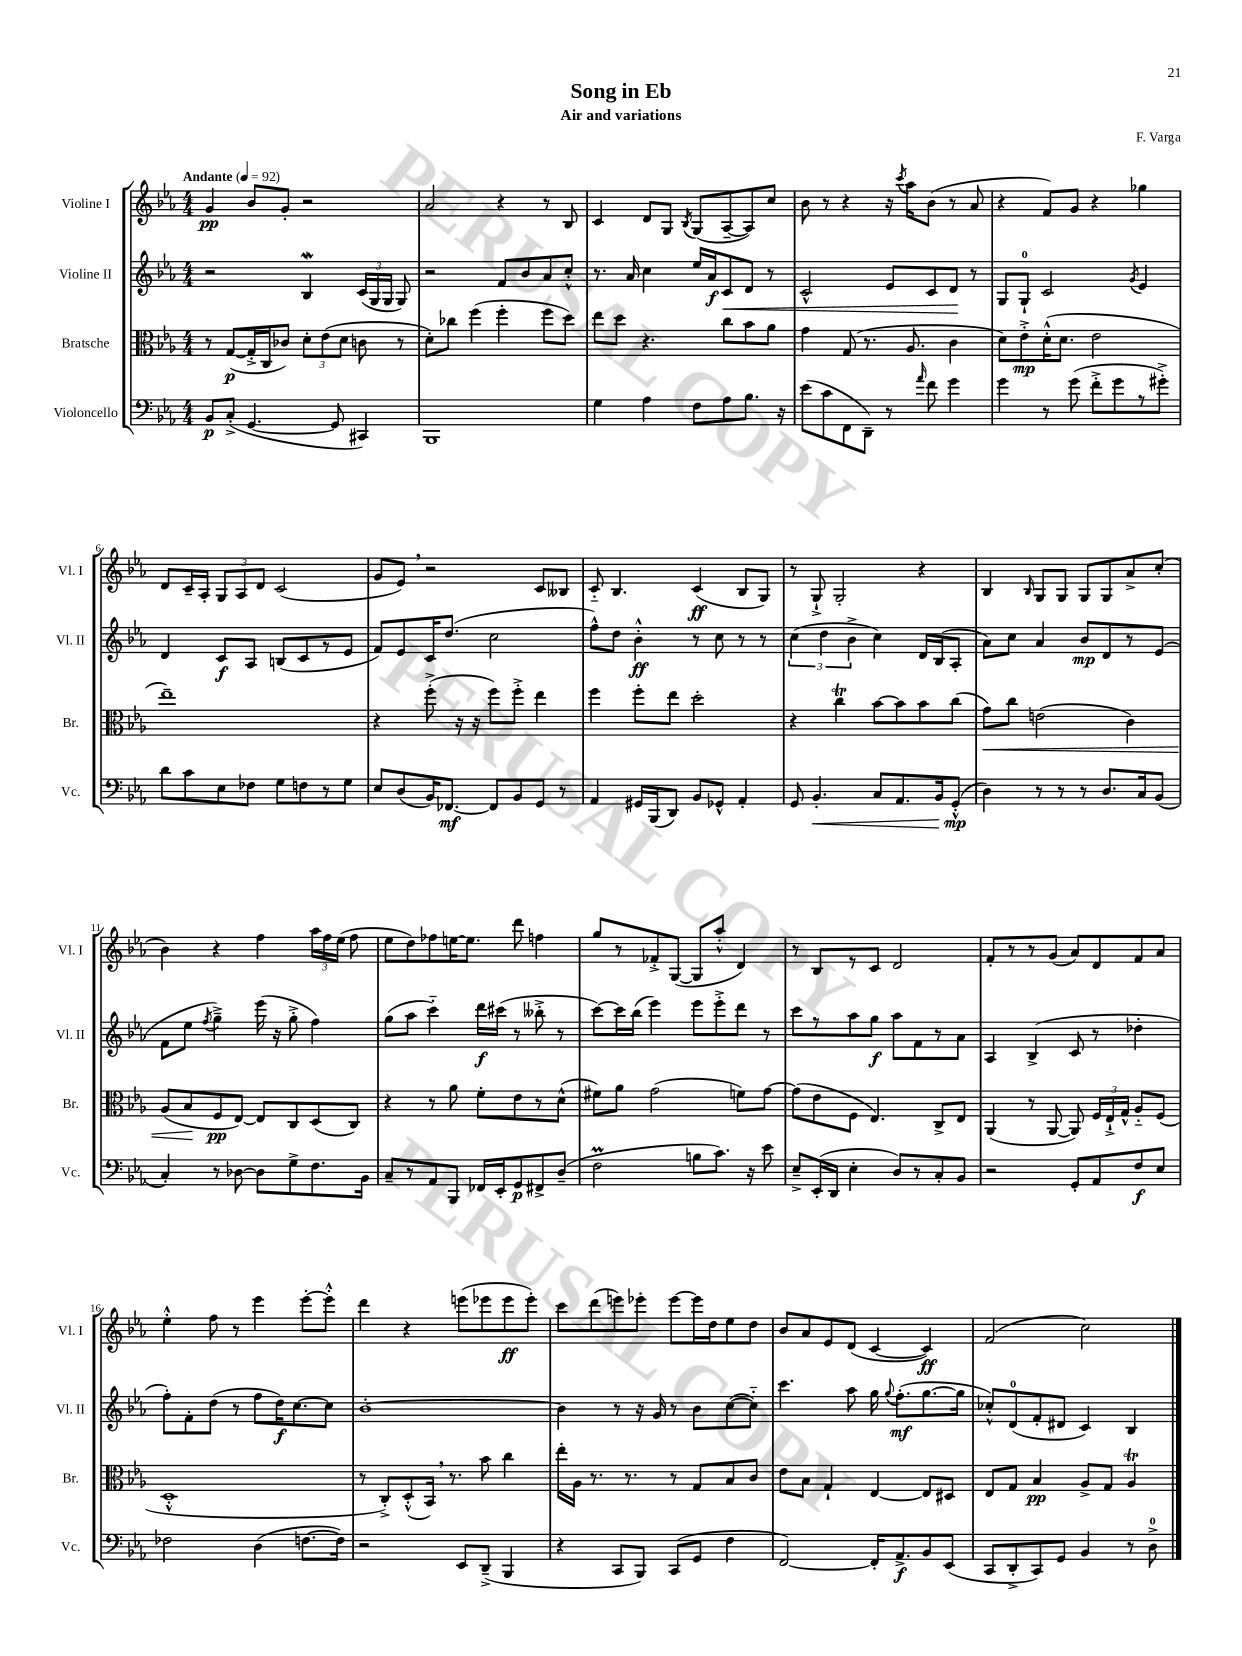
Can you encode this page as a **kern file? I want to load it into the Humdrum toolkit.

**kern	**dynam	**kern	**dynam	**kern	**dynam	**kern	**dynam
*part4	*part4	*part3	*part3	*part2	*part2	*part1	*part1
*staff4	*staff4	*staff3	*staff3	*staff2	*staff2	*staff1	*staff1
*I"Violoncello	*	*I"Bratsche	*	*I"Violine II	*	*I"Violine I	*
*I'Vc.	*	*I'Br.	*	*I'Vl. II	*	*I'Vl. I	*
*clefF4	*	*clefC3	*	*clefG2	*	*clefG2	*
*k[b-e-a-]	*	*k[b-e-a-]	*	*k[b-e-a-]	*	*k[b-e-a-]	*
*M4/4	*	*M4/4	*	*M4/4	*	*M4/4	*
*MM92	*	*MM92	*	*MM92	*	*MM92	*
=1	=1	=1	=1	=1	=1	=1	=1
!	!	!	!	!	!	!LO:TX:a:B:t=Andante	!
8BB-/L	p	8r	.	2r	.	4g/	pp
(8C'^/J	.	([8G/L	p	.	.	.	.
[4.GG/	.	16G'^/L]	.	.	.	8b-/L	.
.	.	16C/J	.	.	.	.	.
.	.	8c-X/J)	.	.	.	8g'/J	.
.	.	12d'\L	.	4B-W/	.	2r	.
.	.	(12e-\	.	.	.	.	.
8GG/]	.	.	.	.	.	.	.
.	.	12d\J	.	.	.	.	.
4CC#X/)	.	8cn\	.	(24c/LL	.	.	.
.	.	.	.	24G/	.	.	.
.	.	.	.	24G/JJ	.	.	.
.	.	8r	.	8G/)	.	.	.
=2	=2	=2	=2	=2	=2	=2	=2
1BBB-	.	8d'\L)	.	2r	.	2a-/	.
.	.	8cc-X\J	.	.	.	.	.
.	.	(4ff\	.	.	.	.	.
.	.	4ff'\	.	8f/L	.	4r	.
.	.	.	.	8b-/	.	.	.
.	.	8ff\L	.	8a-/	.	8r	.
.	.	8dd\J)	.	8cc'^^/J	.	8B-/	.
=3	=3	=3	=3	=3	=3	=3	=3
4G\	.	8ee-\L	.	8.r	.	4c/	.
.	.	8dd\J	.	.	.	.	.
.	.	.	.	16a-/	.	.	.
4A-\	.	4.r	.	4cc\	.	8d/L	.
.	.	.	.	.	.	8G/J	.
.	.	.	.	.	.	8qB-/	.
8F\L	.	.	.	16ee-/LL	.	(8G/L	.
.	.	.	.	16a-/J	f	.	.
!	!	!	!	!	!LO:HP:b	!	!
8A-\	.	8cc\L	.	8c/	<	[8A-~/	.
8.B-\J	.	8b-\	.	8d/J	.	8A-/])	.
.	.	8a-\J	.	8r	.	8cc/J	.
16r	.	.	.	.	.	.	.
=4	=4	=4	=4	=4	=4	=4	=4
(8e-\L	.	4g\	.	2c^^/	.	8b-\	.
8c\	.	.	.	.	.	8r	.
8FF\	.	(8G/	.	.	.	4r	.
8DD~\J)	.	8.r	.	.	.	.	.
8r	.	.	.	8e-/L	.	16r	.
.	.	.	.	.	.	8qccc/	.
.	.	8.A-/	.	.	.	16aa-\KL	.
16qqa-/	.	.	.	.	.	.	.
8f\	.	.	.	8c/	.	(8b-\J	.
4g\	.	4c\	.	8d/J	.	8r	.
.	.	.	.	8r	[	8a-/	.
=5	=5	=5	=5	=5	=5	=5	=5
4g\	.	8d\L)	.	8G/L	.	4r	.
.	.	8e-'^\	mp	8G`/J	.	.	.
8r	.	(16d'^^\K	.	2c/	.	8f/L)	.
.	.	8.d\J	.	.	.	.	.
(8g\	.	.	.	.	.	8g/J	.
8f'^\L	.	2e-\	.	.	.	4r	.
8g\	.	.	.	.	.	.	.
.	.	.	.	8qg/	.	.	.
8r	.	.	.	4e-/	.	4gg-X\	.
8g#X'^\J)	.	.	.	.	.	.	.
!!LO:LB:g=z
=6	=6	=6	=6	=6	=6	=6	=6
8d\L	.	1ee-~)	.	4d/	.	8d/L	.
8c\	.	.	.	.	.	16c~/L	.
.	.	.	.	.	.	16A-'/JJ	.
8E-\	.	.	.	8c/L	f	12G/L	.
.	.	.	.	.	.	12A-/	.
8F-X\J	.	.	.	8A-/J	.	.	.
.	.	.	.	.	.	12d/J	.
8G\L	.	.	.	(8Bn/L	.	(2c/	.
8Fn\	.	.	.	8c/	.	.	.
8r	.	.	.	8r	.	.	.
8G\J	.	.	.	8e-/J	.	.	.
=7	=7	=7	=7	=7	=7	=7	=7
8E-/L	.	4r	.	8f/L)	.	8g/L	.
(8D/	.	.	.	8e-/	.	8e-,/J)	.
16BB-/K)	.	(8ff'^\	.	16c/K	.	2r	.
[8.FF-X/J	mf	.	.	(8.dd/J	.	.	.
.	.	16r	.	.	.	.	.
.	.	16r	.	.	.	.	.
8FF-/L]	.	8ff\L)	.	2cc\	.	.	.
8BB-/	.	8ff'^\J	.	.	.	.	.
8GG/J	.	4ee-\	.	.	.	8c/L	.
8r	.	.	.	.	.	8B--X/J	.
=8	=8	=8	=8	=8	=8	=8	=8
4AA-/	.	4ff\	.	8ff^^\L)	.	8c/	.
.	.	.	.	8dd\J	.	4.B-/	.
16GG#X/LL	.	8ff'\L	.	4b-'^^\	ff	.	.
(16BBB-/J	.	.	.	.	.	.	.
8DD/J)	.	8ee-\J	.	.	.	.	.
8BB-/L	.	2dd'\	.	8r	.	(4c/	ff
8GG-X^^/J	.	.	.	8cc\	.	.	.
4AA-'/	.	.	.	8r	.	8B-/L	.
.	.	.	.	8r	.	8G/J)	.
=9	=9	=9	=9	=9	=9	=9	=9
8GG/	.	4r	.	(6cc\	.	8r	.
!	!LO:HP:b	!	!	!	!	!	!
4.BB-'/	<	.	.	.	.	8G`^/	.
.	.	.	.	6dd\	.	.	.
.	.	4ccT\	.	.	.	2G'/	.
.	.	.	.	6b-^\	.	.	.
8C/L	.	[8b-\L	.	4cc\)	.	.	.
8.AA-/	.	8b-\]	.	.	.	.	.
.	.	8b-\	.	16d/LL	.	4r	.
16BB-/k	.	.	.	(16B-/J	.	.	.
(8GG'^^/J	mp	(8cc\J	.	8A-'/J	.	.	.
.	[	.	.	.	.	.	.
=10	=10	=10	=10	=10	=10	=10	=10
!	!	!	!LO:HP:b	!	!	!	!
4D\)	.	8g\L)	<	8a-\L)	.	4B-/	.
.	.	8cc\J	.	8cc\J	.	.	.
.	.	.	.	.	.	16qqB-/	.
8r	.	(2en\	.	4a-/	.	8G/L	.
8r	.	.	.	.	.	8G/J	.
8r	.	.	.	8b-/L	mp	8G/L	.
8.D/L	.	.	.	8d/	.	8G/	.
.	.	4c\)	.	8r	.	8a-^/	.
16C/k	.	.	.	.	.	.	.
(8BB-/J	.	.	.	(8e-/J	.	(8cc'/J	.
!!LO:LB:g=z
=11	=11	=11	=11	=11	=11	=11	=11
4C'/)	.	(8A-/L	.	8f\L	.	4b-\)	.
.	.	8B-/	.	8ee-\J	.	.	.
.	.	.	.	8qff/	.	.	.
8r	.	8F/	[ pp	4gg~^\)	.	4r	.
[8D-X\	.	[8E-/J)	.	.	.	.	.
8D-\L]	.	8E-/L]	.	(16eee-\	.	4ff\	.
.	.	.	.	16r	.	.	.
8G^\	.	8C/	.	8gg'^\	.	.	.
8.F\	.	(8D/	.	4ff\)	.	24aa-\LL	.
.	.	.	.	.	.	24ff\	.
.	.	.	.	.	.	(24ee-\JJ	.
.	.	8C/J)	.	.	.	8ff\	.
16BB-\Jk	.	.	.	.	.	.	.
=12	=12	=12	=12	=12	=12	=12	=12
8C~/L	.	4r	.	(8gg\L	.	8ee-\L	.
8r	.	.	.	8aa-\J	.	8dd\)	.
8AA-/	.	8r	.	4ccc\)	.	8ff-X\	.
8BBB-/J	.	8a-\	.	.	.	[16een\K	.
.	.	.	.	.	.	8.ee\J]	.
16FF-X/LL	.	8f'\L	.	16ddd\LL	f	.	.
16EE-'/J	.	.	.	(16ccc#X\JJ	.	.	.
8GG/	p	8e-\	.	8r	.	8ddd\	.
8FF#X^/	.	8r	.	8bb--X'^\	.	4ffn\	.
(8D~/J	.	(8d^^\J	.	8r	.	.	.
=13	=13	=13	=13	=13	=13	=13	=13
2FM\	.	8f#X\L)	.	[8ccc\L)	.	8gg/L	.
.	.	8a-\J	.	16ccc\L]	.	8r	.
.	.	.	.	(16bb-\JJ	.	.	.
.	.	(2g\	.	4eee-\)	.	8f-X'^/	.
.	.	.	.	.	.	([8G/J	.
8Bn\L	.	.	.	8eee-\L	.	8G/L]	.
8.c\J)	.	.	.	8eee-'^\	.	8aa-'^^/J	.
.	.	8fn\L)	.	8ddd\J	.	4d/)	.
16r	.	.	.	.	.	.	.
8e-\	.	[8g\J	.	8r	.	.	.
=14	=14	=14	=14	=14	=14	=14	=14
8E-~^/L	.	(8g\L]	.	8ccc\L	.	8r	.
(16EE-'/L	.	8e-\	.	8r	.	8B-/L	.
16DD/JJ	.	.	.	.	.	.	.
4E-'\	.	8F\J	.	8aa-\	.	8r	.
.	.	4.E-/)	.	8gg\J	f	8c/J	.
8D/L)	.	.	.	8aa-\L	.	2d/	.
8r	.	.	.	8f\	.	.	.
8C'/	.	8C^/L	.	8r	.	.	.
8BB-/J	.	8E-/J	.	8a-\J	.	.	.
=15	=15	=15	=15	=15	=15	=15	=15
2r	.	(4AA-/	.	4A-/	.	8f'/L	.
.	.	.	.	.	.	8r	.
.	.	8r	.	(4B-^/	.	8r	.
.	.	[8AA-/	.	.	.	(8g/J	.
8GG'/L	.	8AA-/])	.	8c/	.	8a-/L)	.
8AA-/	.	24F/LL	.	8r	.	8d/	.
.	.	24E-`^/	.	.	.	.	.
.	.	24G^^/JJ	.	.	.	.	.
8F/	f	8A-/L	.	4dd-X'\	.	8f/	.
8E-/J	.	(8F/J	.	.	.	8a-/J	.
!!LO:LB:g=z
=16	=16	=16	=16	=16	=16	=16	=16
2F-X\	.	1D'^^	.	8ff'\L)	.	4ee-'^^\	.
.	.	.	.	8f'\	.	.	.
.	.	.	.	(8dd\J	.	8ff\	.
.	.	.	.	8r	.	8r	.
(4D\	.	.	.	8ff\L	.	4eee-\	.
.	.	.	.	16dd\K)	f	.	.
.	.	.	.	[8.cc\	.	.	.
[8.Fn\L	.	.	.	.	.	[8eee-'\L	.
.	.	.	.	8cc\J]	.	8eee-'^^\J]	.
16F\Jk])	.	.	.	.	.	.	.
=17	=17	=17	=17	=17	=17	=17	=17
2r	.	8r	.	[1b-'	.	4ddd\	.
.	.	8C'^/L)	.	.	.	.	.
.	.	(8D'^^/	.	.	.	4r	.
.	.	16BB-,/Jk)	.	.	.	.	.
.	.	8.r	.	.	.	.	.
8EE-/L	.	.	.	.	.	(8eeen\L	.
(8DD~^/J	.	8b-\	.	.	.	8eee-X\	.
4BBB-/	.	4cc\	.	.	.	8eee-\	ff
.	.	.	.	.	.	8eee-'\J)	.
=18	=18	=18	=18	=18	=18	=18	=18
4r	.	16ee-'\LL	.	4b-\]	.	8ccc\L	.
.	.	16A-\JJ	.	.	.	.	.
.	.	8.r	.	.	.	(8ddd\	.
8CC/L	.	.	.	8r	.	8eeen\)	.
.	.	8.r	.	.	.	.	.
8BBB-/J)	.	.	.	16r	.	8eee-X'\J	.
.	.	.	.	16g/	.	.	.
(8CC/L	.	8r	.	8r	.	[8eee-\L	.
8GG/J	.	8G/L	.	8b-\L	.	16eee-\L]	.
.	.	.	.	.	.	16dd\J	.
4F\	.	8B-/	.	([8cc\	.	8ee-\	.
.	.	8c/J	.	8cc\J])	.	8dd\J	.
=19	=19	=19	=19	=19	=19	=19	=19
[2FF/)	.	8e-\L	.	4.ccc\	.	8b-/L	.
.	.	8B-\J	.	.	.	8a-/	.
.	.	4G`/	.	.	.	8e-/	.
.	.	.	.	8aa-\	.	(8d/J	.
16FF'/KL]	.	[4E-/	.	16gg\	.	[4c/	.
.	.	.	.	8qqgg/	.	.	.
8.AA-^/	f	.	.	(8.ff'\L	mf	.	.
8BB-/	.	8E-/L]	.	[8.gg\	.	4c/])	ff
(8EE-/J	.	8D#X/J	.	.	.	.	.
.	.	.	.	16gg\Jk]	.	.	.
=20	=20	=20	=20	=20	=20	=20	=20
8CC/L	.	8E-/L	.	8cc-X'^^/L)	.	(2f/	.
8DD'^/	.	8G/J	.	(8d/	.	.	.
8CC/)	.	4B-/	pp	8f'/	.	.	.
8GG/J	.	.	.	8d#X/J	.	.	.
4BB-/	.	8A-^/L	.	4c/)	.	2cc\)	.
.	.	8G/J	.	.	.	.	.
8r	.	4A-T/	.	4B-/	.	.	.
8D^\	.	.	.	.	.	.	.
==	==	==	==	==	==	==	==
*-	*-	*-	*-	*-	*-	*-	*-
